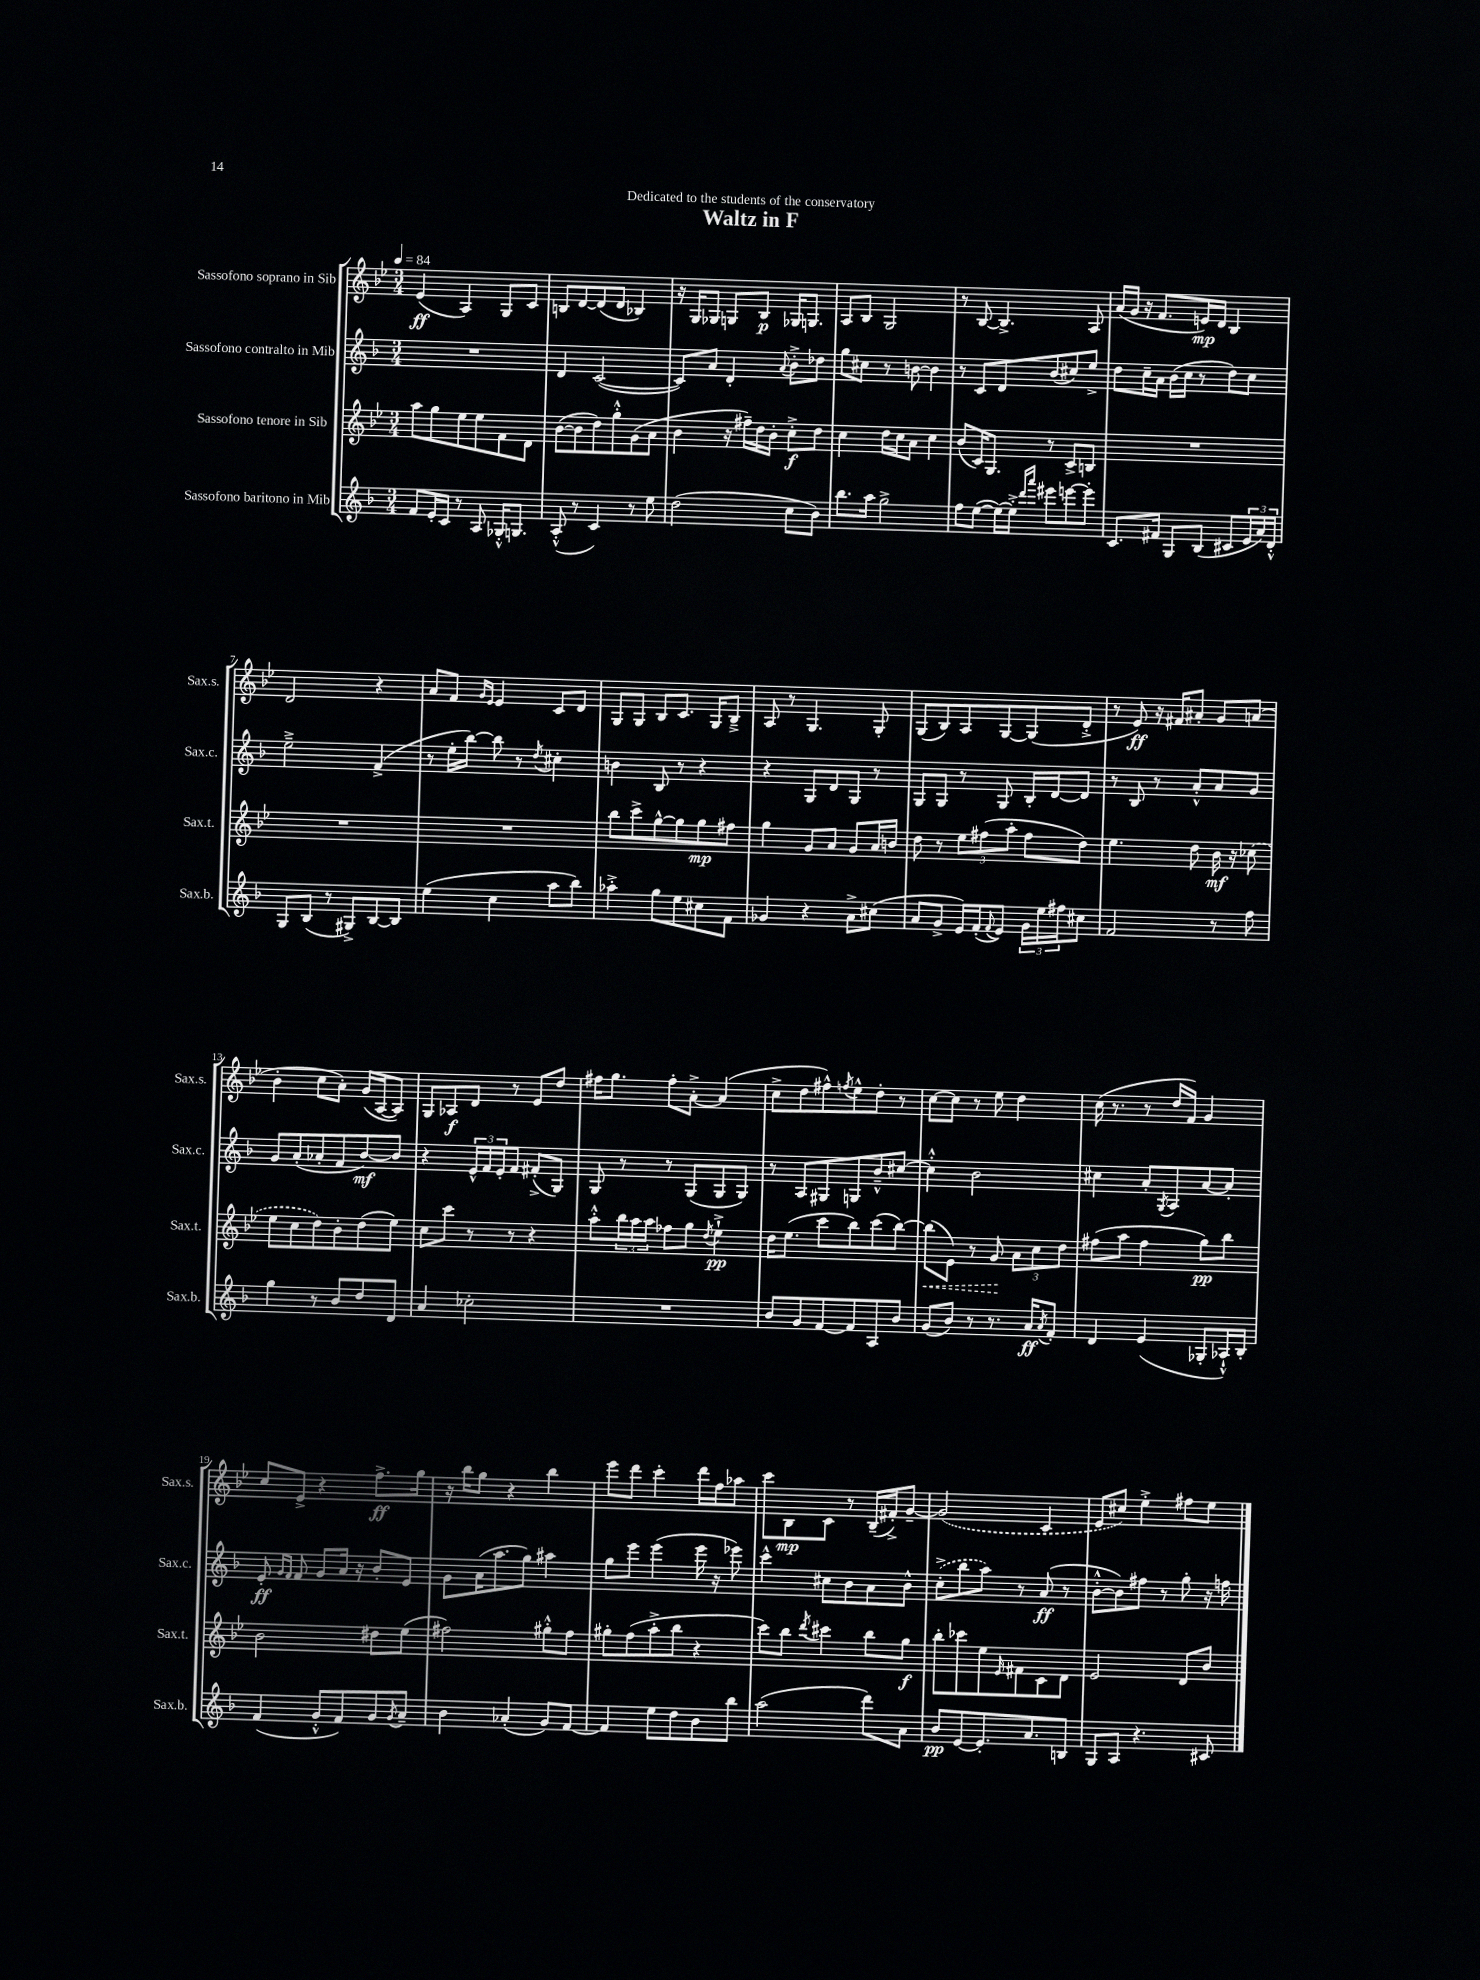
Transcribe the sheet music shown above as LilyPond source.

\header { title = "Waltz in F" dedication = "Dedicated to the students of the conservatory" }
<<
\new StaffGroup <<
\new Staff = "s0" \with { instrumentName = "Sassofono soprano in Sib" shortInstrumentName = "Sax.s." } {
    \clef treble \key bes \major \numericTimeSignature \time 3/4 \tempo 4 = 84
    ees'4\ff( a4) g8 c'8 |
    b8 d'8~ d'8( d'8 bes4) |
    r16 g16 ges8 g8 bes8\p ges16 g8. |
    a8 bes8 g2 |
    r8 bes8~ bes4.-> a8 |
    a'16( g'16 r16 f'8. e'16\mp) d'16 bes4 |
    d'2 r4 |
    a'8 f'8 \grace { g'16 ees'16 } ees'4 c'8 d'8 |
    g8 g8 bes8 c'8. g16 bes8---> |
    a8 r8 g4. g8-. |
    g8( bes8) a8 g8~ g8( d'8-.-> |
    r8 ees'8\ff) r16 fis'16 ais'8-. g'8 a'8( |
    bes'4-. c''8 a'8-.) g'16( a16~ a8) |
    g8 aes8\f d'8 r8 ees'8 d''8 |
    fis''16 g''8. fis''8-. a'8~-.-> a'4( |
    c''8-> d''8 fis''8-^) \acciaccatura { f''8 } ees''8-^ d''8-. r8 |
    c''8~ c''8 r8 ees''8 d''4 |
    c''16( r8. r8 d''16 f'16) g'4 |
    c''8 ees'8-> r4 f''8.->\ff g''16 |
    r16 bes''16 g''8 r4 bes''4 |
    ees'''8 d'''8 c'''4-. d'''16 f''16 aes''8 |
    c'''8 bes8\mp c'8 r8 bes16--( fis'16-.->) g'8~-- |
    \once \slurDashed g'2( c'4 |
    ees'8 cis''8) ees''4-.-> fis''8 ees''8 \bar "|." |
}
\new Staff = "s1" \with { instrumentName = "Sassofono contralto in Mib" shortInstrumentName = "Sax.c." } {
    \clef treble \key f \major \numericTimeSignature \time 3/4
    R2. |
    d'4 c'2~( |
    c'8) a'8 d'4-. \appoggiatura { a'8 } bes'8-.-> des''8 |
    g''8 cis''8 r8 b'8~ b'4 |
    r8 c'8 d'8 bes'8( cis''8) e''8-> |
    d''8 c''16-- a'16 bes'16( c''16 r8 d''8) c''8 |
    e''2---> f'4->( |
    r8 e''16-. bes''16~) bes''8 r8 \acciaccatura { d''8 } cis''4-. |
    b'4 bes8 r8 r4 |
    r4 g8 d'8 g8 r8 |
    g8 g8 r8 g8 bes16-. d'16~ d'8 |
    r8 bes8 r8 a'8-.-^ a'8 g'8 |
    g'8 a'8-.( aes'8-. f'8 bes'8~\mf) bes'8 |
    r4 \tuplet 3/2 { e'16-^ f'16 e'16-. } f'8 fis'8-.->( g8) |
    g8 r8 r8 g8( g8 g8) |
    r8 a8 gis8 g8 bes'8---^ cis''8~ |
    cis''4-.-^ bes'2 |
    cis''4 a'8-. \acciaccatura { g8 } a8 a'8~ a'8-. |
    e'8-.\ff \grace { g'16 f'16 } f'8 g'8 a'16 r16 bes'8-. e'8 |
    g'8 a'16( a''8. g''8) ais''4 |
    g''8 e'''8 e'''4( e'''16 r16 ees'''8) |
    c'''4-^ cis''8 bes'8 a'8 bes'8-^ |
    \once \slurDashed c''8-.->( bes''8 a''8) r8 a'8\ff( r8 |
    bes'8~-.-^ bes'8) fis''8 r8 g''8-. r16 f''16 \bar "|." |
}
\new Staff = "s2" \with { instrumentName = "Sassofono tenore in Sib" shortInstrumentName = "Sax.t." } {
    \clef treble \key bes \major \numericTimeSignature \time 3/4
    a''8 g''8 ees''8 ees''8 f'8 d'8 |
    bes'8~( bes'8 d''8) g''8-.-^ g'8( a'8 |
    bes'4 r16 fis''16--) d''16 bes'16-. c''8-.->\f d''8 |
    c''4 d''16 c''16 a'8 c''4 |
    bes'8( c'16) g8. r8 c'8-> b8 |
    R2. |
    R2. |
    R2. |
    bes''8 c'''8-> g''8~-^ g''8 g''8\mp fis''8 |
    g''4 g'8 a'8 g'8 a'16 b'16 |
    d''8 r8 \tuplet 3/2 { ees''8 fis''8( a''8-. } fis''8 d''8) |
    ees''4. d''8 bes'16\mf r16 \once \slurDashed ces''8( |
    ees''8 c''8 d''8) bes'8-. d''8( ees''8) |
    c''8 c'''8 r8 r8 r4 |
    a''8-.-^ \tuplet 3/2 { bes''16 a''16 a''16 } fes''8 g''8 \acciaccatura { d''8 } ees''4-!->\pp |
    d''16 ees''8.( c'''8 bes''8) c'''8( bes''8~) |
    \once \override Hairpin.style = #'dashed-line bes''8\<( ees'8) r8 g'8\! \tuplet 3/2 { a'8 c''8 d''8 } |
    fis''8( a''8 fis''4 g''8\pp) bes''8 |
    bes'2 dis''8 ees''8( |
    fis''2) gis''8-.-^ fis''8 |
    gis''8-. f''8( a''8-.-> bes''8 r4 |
    c'''8) bes''8 \acciaccatura { d'''8 } cis'''4 bes''8 g''8\f |
    bes''8-. ces'''8 ees''8 \grace { ees'16 } fis'8 c'8 d'8 |
    ees'2 d'8 bes'8 \bar "|." |
}
\new Staff = "s3" \with { instrumentName = "Sassofono baritono in Mib" shortInstrumentName = "Sax.b." } {
    \clef treble \key f \major \numericTimeSignature \time 3/4
    f'8 e'16-. c'16 r8 a8 ges16-.-^ g8. |
    a8-.-^( r8 c'4) r8 e''8 |
    d''2( c''8 bes'8) |
    bes''8. a''16 g''2-> |
    f''8 e''8~( e''16~) e''16-.-> \grace { d'''16 a'''16 } eis'''8 e'''8~ e'''8-. |
    c'8. fis'16 g8 bes8( cis'8 \tuplet 3/2 { e'16 a'16) d'16-.-^ } |
    g8 bes8( r8 gis8->) bes8~ bes8 |
    e''4( c''4 a''8 bes''8) |
    aes''4-.-> g''8 e''8 cis''8 f'8 |
    ges'4 r4 a'8-> cis''8( |
    a'8 g'8-> e'16) f'16-.( \appoggiatura { f'8 } e'8) \tuplet 3/2 { g'16 e''16 fis''16 } cis''8 |
    f'2 r8 f''8 |
    g''4 r8 bes'8 d''8 d'8 |
    a'4 ces''2-. |
    R2. |
    bes'8 g'8 f'8~ f'8 a8 bes'8 |
    g'8( bes'8) r8 r8. a'16\ff \acciaccatura { a'8 } f'8-. |
    d'4 e'4( ges8-. aes16-!-^) bes16-. |
    f'4( g'8-.-^ f'8) g'8 \acciaccatura { g'8 } a'8-- |
    bes'4 aes'4-.( g'8) f'8~ |
    f'4 e''8 d''8 bes'8 bes''8 |
    a''2( d'''8) a'8 |
    bes'8\pp e'8~ e'8.-. a'8. b8 |
    g8 a8 r4. cis'8 \bar "|." |
}
>>
>>
